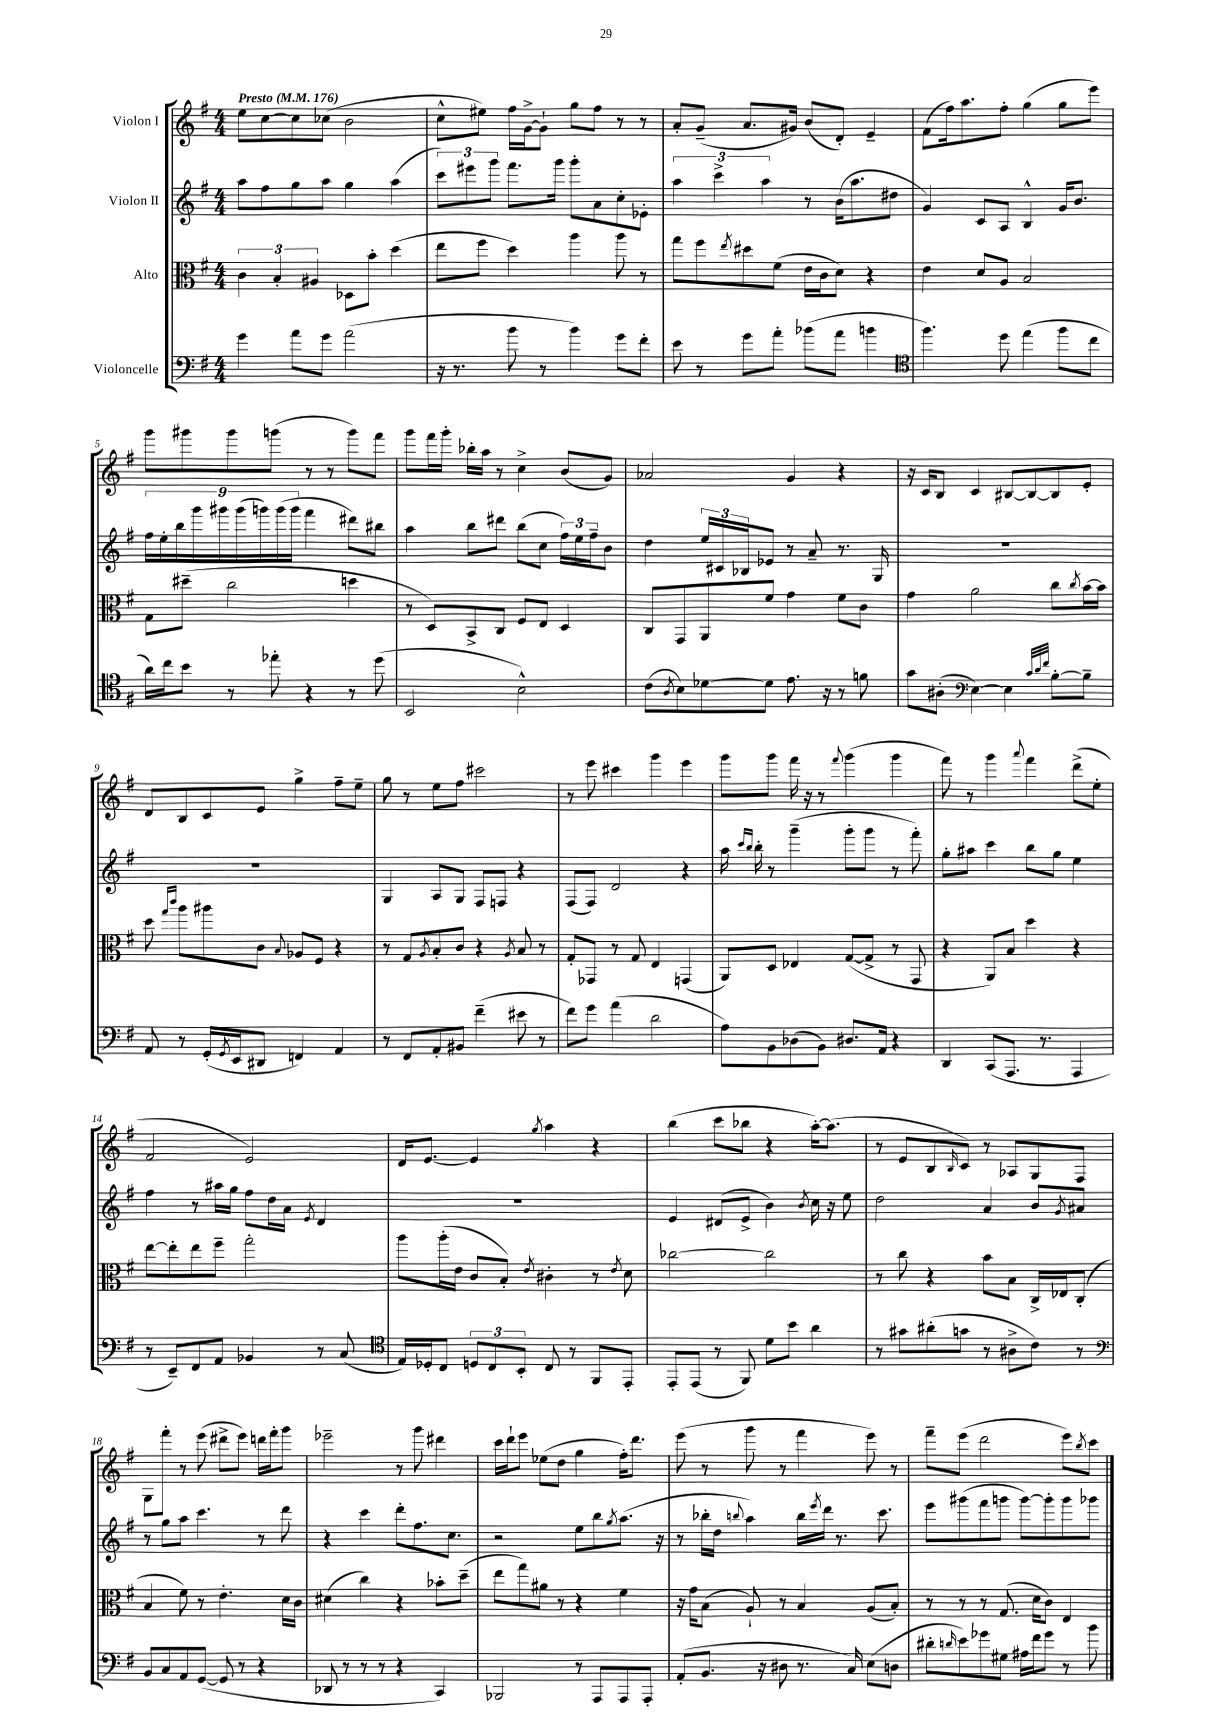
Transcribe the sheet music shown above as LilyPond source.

<<
\new StaffGroup <<
\new Staff = "s0" \with { instrumentName = "Violon I" } {
    \clef treble \key g \major \numericTimeSignature \time 4/4 \tempo "Presto" 4 = 176
    e''8 c''8~ c''8 ces''8( b'2 |
    c''8-^ eis''8) fis''16 g'16~-> g'8-! g''8 fis''8 r8 r8 |
    a'8-. g'8--( a'8. gis'16) b'8( d'8-.) e'4-- |
    fis'8( fis''16) a''8. fis''8-. g''4( g''8 e'''8) |
    g'''8 gis'''8 gis'''8 g'''8( r8 r8 g'''8) fis'''8 |
    g'''8 fis'''16 g'''16-. bes''16-. a''16 r8 c''4-> b'8( g'8) |
    aes'2 g'4 r4 |
    r16 c'16 b8 c'4 bis8~ bis8~ bis8 e'8-. |
    d'8 b8 c'8 e'8 g''4-> fis''8-- e''8-- |
    g''8 r8 e''8 fis''8 cis'''2 |
    r8 e'''8 cis'''4 g'''4 e'''4 |
    g'''8 g'''8 fis'''16 r16 r8 \appoggiatura { fis'''8 } g'''4( g'''4 |
    fis'''8) r8 g'''4 \appoggiatura { a'''8 } fis'''4 d'''8->( e''8-. |
    fis'2 e'2) |
    d'16 e'8.~ e'4 \acciaccatura { g''8 } a''4 r4 |
    b''4( c'''8 bes''8 r4 a''16~-.) a''8.( |
    r8 e'8 b8 \grace { b16 } c'8) r8 aes8 g8 fis8 |
    g8 fis'''8-. r8 e'''8( dis'''8-> e'''8) d'''16 fis'''16-. g'''8 |
    ees'''2-- r8 g'''8 dis'''4 |
    c'''16 d'''16-! e'''8 ees''8( d''8 g''4 fis''16-.) d'''8. |
    e'''8( r8 g'''8 r8 fis'''4 e'''8) r8 |
    fis'''8-- e'''8( d'''2 e'''8) \acciaccatura { b''8 } c'''8 \bar "|." |
}
\new Staff = "s1" \with { instrumentName = "Violon II" } {
    \clef treble \key g \major \numericTimeSignature \time 4/4
    a''8 fis''8 g''8 a''8 g''4 a''4( |
    \tuplet 3/2 { c'''8) eis'''8 g'''8 } fis'''8. g'''16 g'''8-. a'8 c''8-. ees'8-. |
    \tuplet 3/2 { a''4 c'''4-> a''4 } r8 b'16( a''8. dis''8 |
    g'4) c'8 a8 b4-^ g'16 b'8. |
    \tuplet 9/8 { fis''16 e''16-. b''16 g'''16 gis'''16 gis'''16( g'''16) g'''16( g'''16 } fis'''4 dis'''8) bis''8 |
    a''4 b''8 dis'''8 b''8( c''8 \tuplet 3/2 { fis''16) e''16 fis''16-- } b'8 |
    d''4 \tuplet 3/2 { e''16 cis'16 bes16 } ees'8 r8 a'8-- r8. g16 |
    R1 |
    R1 |
    g4 a8 g8 fis8 f8 r4 |
    fis8( fis8) d'2 r4 |
    a''16 \grace { c'''16 b''16 } b''16-. r8 g'''4--( g'''8-. g'''8 r8 fis'''8-.) |
    g''8-. ais''8 c'''4 b''8 g''8 e''4 |
    fis''4 r8 ais''16 g''16 fis''8 d''16 a'16 \acciaccatura { e'8 } d'4 |
    R1 |
    e'4 dis'8( e'8-> b'4) \acciaccatura { b'8 } c''16 r16 e''8 |
    d''2 a'4 b'8 \acciaccatura { g'8 } ais'8 |
    r8 g''8 a''8 c'''4. r8 d'''8 |
    r4 c'''4 d'''8-. fis''8. c''8. |
    r2 e''8 b''8 \acciaccatura { g''8 } a''8.( r16 |
    r8 bes''16-. d''16 \appoggiatura { b''8 } a''4) b''16 \acciaccatura { e'''8 } d'''16 r8. c'''8. |
    e'''8 gis'''8( fis'''8 g'''8 g'''8~) g'''8-. g'''8 ges'''8 \bar "|." |
}
\new Staff = "s2" \with { instrumentName = "Alto" } {
    \clef alto \key g \major \numericTimeSignature \time 4/4
    \tuplet 3/2 { c'4 b4-. ais4 } des8 b'8-. d''4( |
    e''8 fis''8 d''4) a''4 a''8 r8 |
    g''8 fis''8 \acciaccatura { e''8 } dis''8 fis'8( e'16 c'16 d'8) r4 |
    e'4 d'8 a8 b2 |
    g8 dis''8--( c''2 d''4 |
    r8 d8) b,8-> c8 fis8 e8 d4 |
    c8 g,8 a,8 fis'8 g'4 fis'8 c'8 |
    g'4 a'2 c''8 \acciaccatura { c''8 } b'16~ b'16 |
    d''8 \grace { g''16 c'''16 } a''8 ais''8 c'8 \appoggiatura { b8 } aes8 fis8 r4 |
    r8 g8 \acciaccatura { a8 } b8-. c'8 r4 \acciaccatura { a8 } b8 r8 |
    g8-. ges,8 r8 g8 e4 g,4( |
    a,8) d8 ees4 g8~( g8-> r8 g,8 |
    r4 a,8) b8 d''4 r4 |
    e''8~ e''8-. e''8 fis''8-- g''2-. |
    a''8 a''16-.( e'16 c'8 b8-.) \acciaccatura { e'8 } cis'4-. r8 \acciaccatura { e'8 } d'8 |
    ces''2~ ces''2 |
    r8 c''8 r4 b'8 b8 c16-> ees16 c8-.( |
    b4 fis'8) r8 e'4.-. d'16 c'16 |
    dis'4( c''4) r4 bes'8-. d''8--( |
    e''8 g''8) ais'8 r8 r4 fis'4 |
    r16 g'16 b8( a8-!) r8 b4 a8( b8-.) |
    r8 r8 r8 g8.( d'16 c'8) e4 \bar "|." |
}
\new Staff = "s3" \with { instrumentName = "Violoncelle" } {
    \clef bass \key g \major \numericTimeSignature \time 4/4
    g'4 a'8 g'8 a'2( |
    r16 r8. b'8 r8 b'4) g'8 fis'8-. |
    e'8 r8 g'8 a'8-. bes'8( a'8 b'4 |
    \clef tenor fis''4.) d''8 e''4( fis''8 c''8 |
    a'16) c''16 b'8 r8 ees''8-. r4 r8 d''8( |
    b,2 b2-^) |
    c'8( \acciaccatura { a8 } b8) des'8~ des'8 e'8. r16 r8 f'8 |
    g'8 ais8-.( \clef bass e4~) e4 \grace { c'32 d'32 fis'32 } b8~-. b8-- |
    a,8 r8 g,16-.( \acciaccatura { g,8 } e,16 dis,8 f,4) a,4 |
    r8 fis,8 a,8-. bis,8 fis'4--( eis'8 r8 |
    fis'8) g'8 a'4( d'2 |
    a8) b,8 des8( b,8) dis8. a,16 r4 |
    d,4 c,8( a,,8. r8. a,,4 |
    r8 e,8--) fis,8 a,8 bes,4 r8 c8( |
    \clef tenor e16) des16-. c8 \tuplet 3/2 { d8 c8 b,8-. } c8 r8 fis,8 e,8-. |
    e,8-. e,8( r8 fis,8) d'8 b'8 a'4 |
    r8 gis'8 ais'8-.( g'8 r8 ais8-> c'8) r8 |
    \clef bass b,8 c8 a,8 g,8~( g,8 r8 r4 |
    des,8 r8 r8 r8 r4 c,4) |
    bes,,2 r8 a,,8 a,,8 a,,8-. |
    a,8-.( b,8. r16 dis8 r8. c16) e8( d8 |
    dis'8-. \grace { d'16 } e'8) ges'8 gis8 ais16 fis'16 ges'8 r8 b'8 \bar "|." |
}
>>
>>
